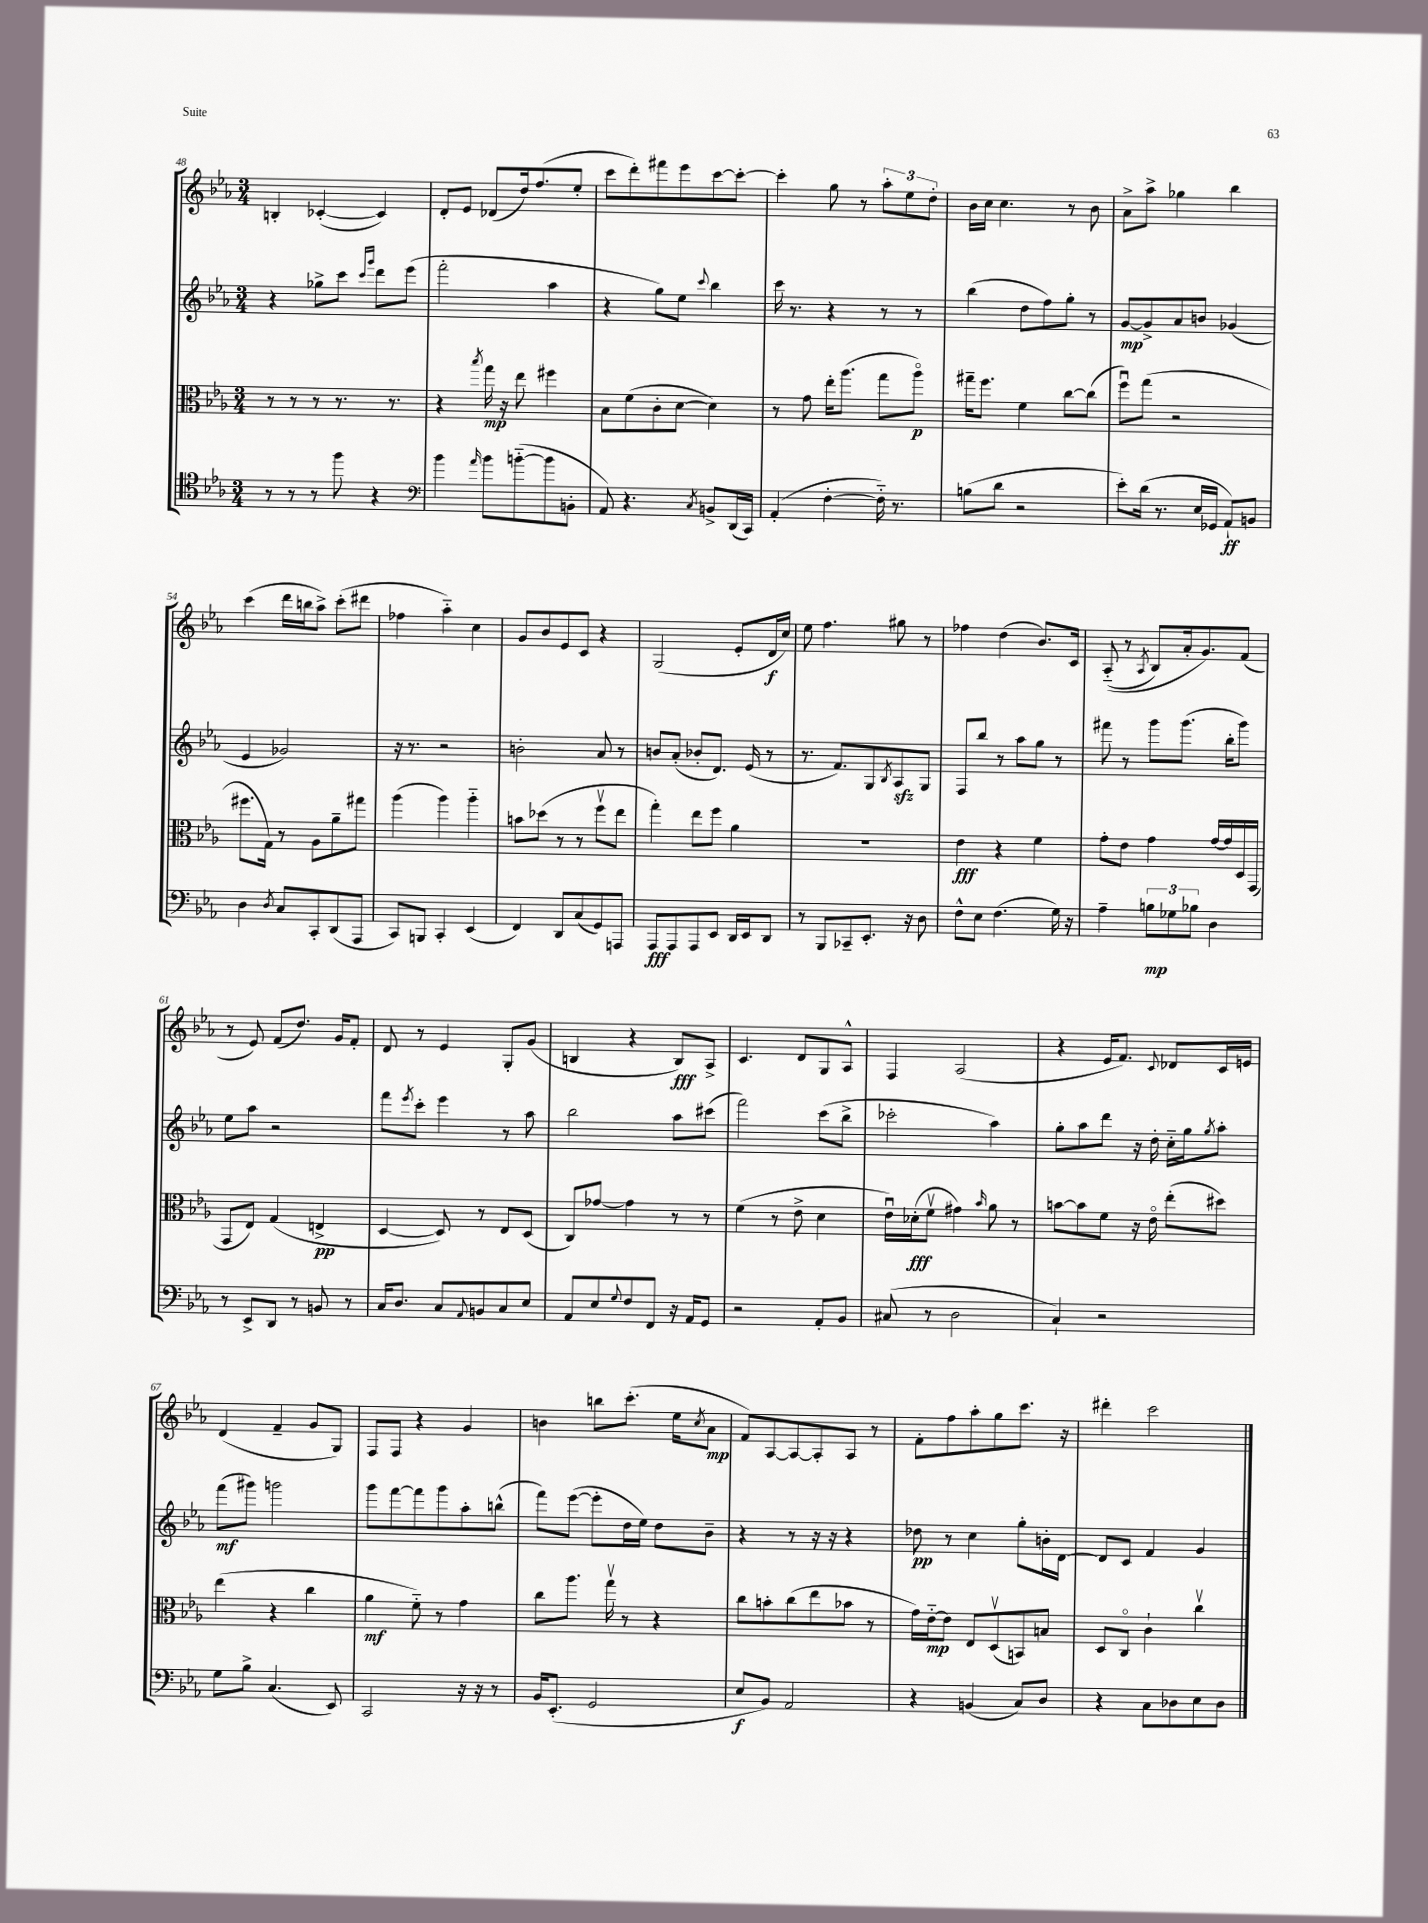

**kern	**kern	**kern	**kern
*staff4	*staff3	*staff2	*staff1
*clefC4	*clefC3	*clefG2	*clefG2
*k[b-e-a-]	*k[b-e-a-]	*k[b-e-a-]	*k[b-e-a-]
*M3/4	*M3/4	*M3/4	*M3/4
8r	8r	4r	4B'
8r	8r	.	.
8r	8r	8gg-^	([4c-'
8ff	8.r	8ccc	.
.	.	16qqccc	.
.	.	16qqggg	.
4r	.	8ddd	4c-])
.	8.r	.	.
.	.	(8eee-	.
=	=	=	=
*clefF4	*	*	*
4b-	4r	2fff'	8d'
.	.	.	8e-
16qqa-	8qbb-	.	.
8b-	16gg	.	(8d-
.	16r	.	.
([8b'~	8ee-	.	16dd)
.	.	.	(8.ff
8b]	4ff#	4aa-	.
8BB'	.	.	8ee-'
=	=	=	=
8AA-)	8B-	4r	8ccc
4.r	(8f	.	8ddd')
.	8c'	8gg)	8fff#
.	[8d	8ee-	8eee-
8qC	.	8qqccc	.
8BB^	4d])	4bb-	[8ccc
(16DD	.	.	8ccc'_
16CC)	.	.	.
=	=	=	=
(4AA-'	8r	16ccc	4ccc']
.	.	8.r	.
.	8g	.	.
[4F'	16ee-'	4r	8gg
.	(8.aa-	.	.
.	.	.	8r
16F'~])	8gg	8r	12aa-'
8.r	.	.	.
.	.	.	12ee-
.	8aa-o)	8r	.
.	.	.	12dd'
=	=	=	=
(8B	16gg#~	(4bb-	16b-
.	8.ff	.	16cc
8d	.	.	4.cc
2r	4f	8dd	.
.	.	8ff)	.
.	[8cc	8gg'	8r
.	(8cc]	8r	8b-
=	=	=	=
8e-')	8ffu)	[8g	8a-^
(16d	(8gg	8g^]	8aa-^
8.r	.	.	.
.	2r	8a-	4gg-
16E-	.	8b	.
16GG-	.	.	.
8AA-`)	.	(4g-	4bb-
8BB	.	.	.
=	=	=	=
4D	8.ff#	4e-	(4ccc
.	16G)	.	.
8qD	.	.	.
8C	8r	2g-)	16ddd
.	.	.	16bb
8CC'	8A-	.	8aa-^)
(8DD	8a-~	.	(8ccc'
8AAA-	8gg#	.	8ddd#
=	=	=	=
8CC)	(4aa-	16r	4ff-
.	.	8.r	.
8BBB	.	.	.
4CC'	4aa-)	2r	4aa-'~)
(4EE-	4aa-'~	.	4cc
=	=	=	=
4FF)	8b	2b'	8g
.	(8dd-	.	8b-
8DD	8r	.	8e-
(8C	8r	.	8c
8GG)	8ffv	8a-	4r
8AAA	8ee-	8r	.
=	=	=	=
8AAA-	4gg')	8b	(2G
8AAA-	.	(8a-'	.
8AAA-	8ee-	8b-'	.
8EE-	8ff	8.d)	.
16DD	4a-	.	8e-'
16EE-	.	(16e-	.
8DD	.	8r	16d
.	.	.	16cc)
=	=	=	=
8r	2.r	8.r	8ee-
8BBB-	.	.	4.ff
.	.	8.f)	.
8CC-~	.	.	.
8.EE-'	.	8G	.
.	.	8qB-	.
.	.	8A-	8gg#
16r	.	.	.
8D	.	8G	8r
=	=	=	=
8F^^	4e-	8F	4ff-
8E-	.	8bb-	.
(4.F	4r	8r	(4dd
.	.	8aa-	.
.	4f	8gg	8.b-)
16G)	.	8r	.
16r	.	.	16c
=	=	=	=
4A-~	8g'	8fff#	&((8A-'~
.	8e-	8r	8r
.	.	.	8qA-
12B	4g	8ggg	8B-)
12G-	.	.	.
.	.	(8.ggg	16a-'
12B-	.	.	.
.	.	.	8.g&)
4D	[16g	.	.
.	16g]	16bb-'	.
.	16D	8ggg)	(8f
.	(16GG	.	.
=	=	=	=
8r	8GG	8ee-	8r
8EE-^	8E-)	8aa-	8e-)
8DD	(4G	2r	(8f
8r	.	.	8.dd)
8BB	4E^	.	.
.	.	.	16g
8r	.	.	8f'
=	=	=	=
16C	[4D	8fff	8d
8.D	.	.	.
.	.	8qeee-	.
.	.	8ccc'	8r
8C	8D])	4eee-	4e-
8qqAA-	.	.	.
8BB	8r	.	.
8C	8E-	8r	8G'
8E-	(8D	8aa-	(8g
=	=	=	=
8AA-	8C)	2bb-	4B
8E-	[8g-	.	.
8qqG	.	.	.
8F	4g-]	.	4r
8FF	.	.	.
16r	8r	8aa-	8B)
16AA-	.	.	.
8GG	8r	(8ccc#	8A-^
=	=	=	=
2r	(4f	2fff)	4.c
.	8r	.	.
.	8e-^	.	8d
8AA-'	4d	(8ccc	8G
8BB-	.	8bb-^	8A-^^
=	=	=	=
(8C#	16e-u)	2ccc-'	4F
.	(16d-'	.	.
8r	8fv	.	.
2D	4g#)	.	(2A-
.	16qqb-	.	.
.	8a-	4aa-)	.
.	8r	.	.
=	=	=	=
4C`)	[8b	8gg'	4r
.	8b]	8aa-	.
2r	8f	8ddd	16e-
.	.	.	8.f)
.	16r	16r	.
.	16e-o	16dd'	.
.	.	.	8qqc
.	(8ee-'	16cc'~	8d-
.	.	16gg	.
.	.	8qgg	.
.	8dd#)	8aa-'	16c
.	.	.	16e
=	=	=	=
8G	(4ee-	(8fff	(4d
8B-^	.	8ggg#)	.
(4.C	4r	2ggg	4f~
.	4cc	.	8g
8EE-)	.	.	8G)
=	=	=	=
2CC	4a-	8ggg	8F
.	.	[8fff	8F
.	8f'~)	8fff]	4r
.	8r	8ggg	.
16r	4g	8aa-'	4g
16r	.	.	.
8r	.	(8bb^^	.
=	=	=	=
16BB-	8cc	8fff)	4b
(8.EE-'	.	.	.
.	8.aa-	([8eee-	.
2GG	.	8eee-']	8bb
.	16ggv	.	.
.	8r	16dd	(8.ccc'
.	.	16ee-)	.
.	4r	8dd	.
.	.	.	16ee-
.	.	.	8qcc
.	.	8b-~	8a-
=	=	=	=
8E-	8cc	4r	8f)
8BB-)	8b'	.	[8A-
2AA-	(8cc	8r	8A-_
.	8ee-	16r	8A-']
.	.	16r	.
.	8b-	4r	8A-
.	8r	.	8r
=	=	=	=
4r	16g)	8dd-	8f'
.	[16e-'~	.	.
.	8e-]	8r	8ff
(4BB	8E-	4cc	8aa-'
.	(8Dv	.	8gg
8C)	8BB)	8gg'	8.ccc
8D	8B	16b'	.
.	.	[16d	16r
=	=	=	=
4r	8D	8d]	4ddd#'
.	8Co	8c	.
8C	4c`	4f	2ccc
8D-	.	.	.
8E-	4ccv	4g	.
8D-	.	.	.
==	==	==	==
*-	*-	*-	*-
